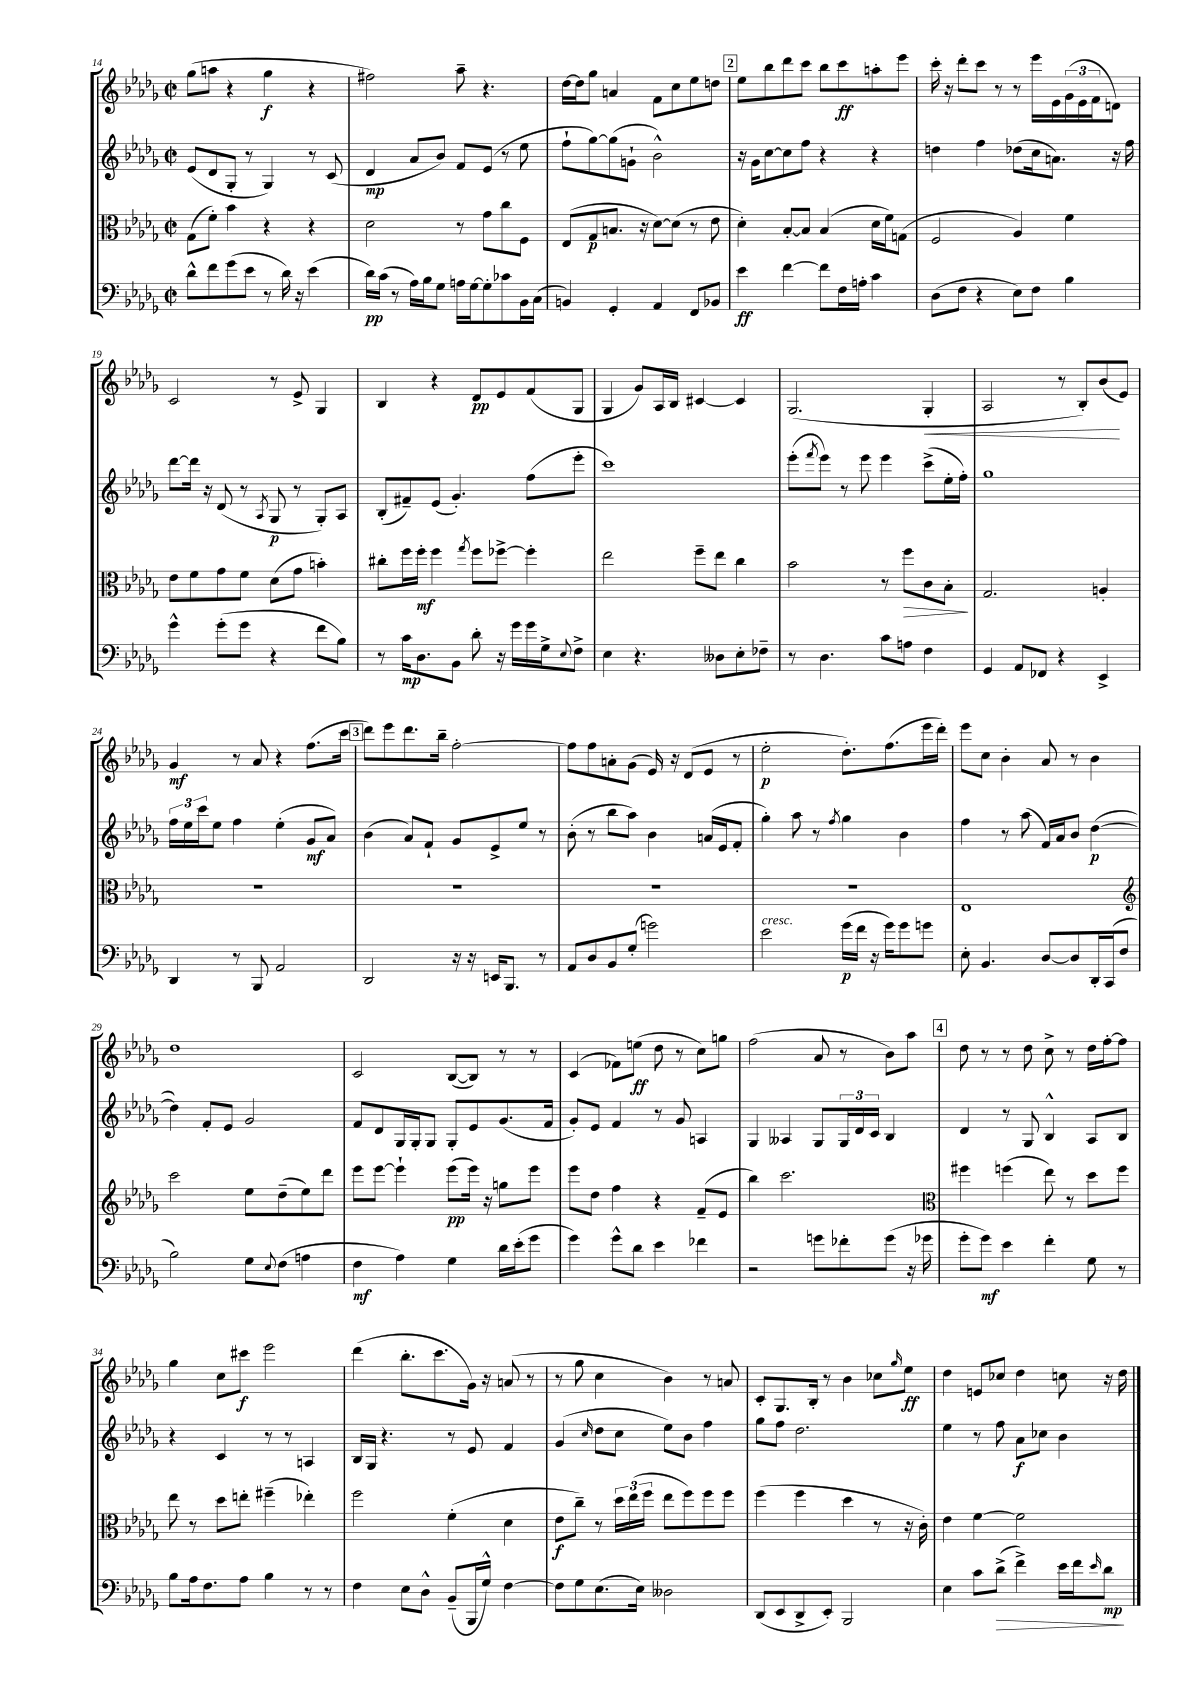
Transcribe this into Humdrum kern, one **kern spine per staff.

**kern	**dynam	**kern	**dynam	**kern	**dynam	**kern	**dynam
*part4	*part4	*part3	*part3	*part2	*part2	*part1	*part1
*staff4	*staff4	*staff3	*staff3	*staff2	*staff2	*staff1	*staff1
*clefF4	*	*clefC3	*	*clefG2	*	*clefG2	*
*k[b-e-a-d-g-]	*	*k[b-e-a-d-g-]	*	*k[b-e-a-d-g-]	*	*k[b-e-a-d-g-]	*
*M2/2	*	*M2/2	*	*M2/2	*	*M2/2	*
*met(c|)	*	*met(c|)	*	*met(c|)	*	*met(c|)	*
=14	=14	=14	=14	=14	=14	=14	=14
8d-^^\L	.	(8G-\L	.	(8e-/L	.	(8gg-\L	.
8f\	.	8f'\J)	.	8d-/	.	8aan\J	.
(8g-\	.	4b-\	.	8G-'/J	.	4r	.
8e-\J	.	.	.	8r	.	.	.
8r	.	4r	.	4G-/)	.	4gg-\	f
16d-\)	.	.	.	.	.	.	.
16r	.	.	.	.	.	.	.
(4e-\	.	4r	.	8r	.	4r	.
.	.	.	.	(8c/	.	.	.
=15	=15	=15	=15	=15	=15	=15	=15
16d-\LL)	pp	2d-\	.	4d-/	mp	2ff#X\)	.
(16c\JJ	.	.	.	.	.	.	.
8r	.	.	.	.	.	.	.
16A-\LL)	.	.	.	8a-/L	.	.	.
16B-\J	.	.	.	.	.	.	.
8G-\J	.	.	.	8b-/J)	.	.	.
16An\LL	.	8r	.	8f/L	.	8aa-~\	.
[16G-\J	.	.	.	.	.	.	.
8G-'\]	.	8g-\L	.	(8e-/J	.	4.r	.
8c-X\	.	8cc\	.	8r	.	.	.
16BB-\L	.	8F\J	.	8ee-\	.	.	.
(16C\JJ	.	.	.	.	.	.	.
=16	=16	=16	=16	=16	=16	=16	=16
4BBn/)	.	(8E-/L	.	8ff`\L	.	[16dd-\LL	.
.	.	.	.	.	.	16dd-\J]	.
.	.	8G-/	p	[8gg-\)	.	8gg-\J	.
4GG-'/	.	8.Bn/J	.	(8gg-\]	.	4an/	.
.	.	.	.	8gn`\J	.	.	.
.	.	16r	.	.	.	.	.
4AA-/	.	[8d-\L)	.	2b-^^\)	.	8f\L	.
.	.	(8d-\J]	.	.	.	8cc\	.
8FF/L	.	8r	.	.	.	8ee-\	.
8BB-X/J	.	8e-\	.	.	.	8ddn\J	.
!!LO:REH:place=s1:t=2
=17	=17	=17	=17	=17	=17	=17	=17
4e-\	ff	4d-'\)	.	16r	.	8ee-\L	.
.	.	.	.	16g-\KL	.	.	.
.	.	.	.	[8cc\	.	8bb-\	.
[4f\	.	[8B-'/L	.	8cc\]	.	8ddd-\	.
.	.	8B-/J]	.	8ff\J	.	8ccc\J	.
8f\L]	.	(4B-/	.	4r	.	8bb-\L	.
16F\L	.	.	.	.	.	8ccc\	ff
16An'\JJ	.	.	.	.	.	.	.
4c\	.	16d-\LL	.	4r	.	8aan'\	.
.	.	16f\J)	.	.	.	.	.
.	.	(8Gn\J	.	.	.	8eee-\J	.
=18	=18	=18	=18	=18	=18	=18	=18
(8D-\L	.	2F/	.	4ddn\	.	16ccc'\	.
.	.	.	.	.	.	16r	.
8F\J	.	.	.	.	.	8ddd-'\L	.
4r	.	.	.	4ff\	.	8ccc\J	.
.	.	.	.	.	.	8r	.
8E-\L)	.	4A-/)	.	(8dd-X\L	.	8r	.
8F\J	.	.	.	16cc\k	.	16eee-\LL	.
.	.	.	.	8.an\J)	.	16e-\	.
4B-\	.	4f\	.	.	.	(24g-\	.
.	.	.	.	.	.	24e-\	.
.	.	.	.	.	.	24f\J	.
.	.	.	.	16r	.	8dn\J)	.
.	.	.	.	16ff\	.	.	.
!!LO:LB:g=z
=19	=19	=19	=19	=19	=19	=19	=19
4g-^^\	.	8e-\L	.	[8ddd-\L	.	2c/	.
.	.	8f\	.	16ddd-\Jk]	.	.	.
.	.	.	.	16r	.	.	.
(8g-'\L	.	8g-\	.	(8d-/	.	.	.
8g-\J	.	8f\J	.	8r	.	.	.
.	.	.	.	8qA-/	.	.	.
4r	.	(8d-\L	.	8G-/	p	8r	.
.	.	8g-\J	.	8r	.	8e-^/	.
8f\L	.	4bn'\)	.	8G-'/L)	.	4G-/	.
8B-\J)	.	.	.	8A-/J	.	.	.
=20	=20	=20	=20	=20	=20	=20	=20
8r	.	8cc#X'\L	.	(8B-'/L	.	4B-/	.
16c\KL	mp	16ff\L	.	8f#X~/)	.	.	.
8.D-\	.	16ff'\JJ	mf	.	.	.	.
.	.	4ff\	.	(8e-/J	.	4r	.
8BB-\J	.	.	.	4.g-'/)	.	.	.
.	.	8qgg-/	.	.	.	.	.
8d-'\	.	8ff\L	.	.	.	8d-/L	pp
16r	.	[8ff-X^\J	.	.	.	8e-/	.
16g-\LL	.	.	.	.	.	.	.
16g-\	.	4ff-'\]	.	(8ff\L	.	(8f/	.
16G-^\J	.	.	.	.	.	.	.
8qqE-/	.	.	.	.	.	.	.
8F^\J	.	.	.	8eee-'\J	.	8G-/J	.
=21	=21	=21	=21	=21	=21	=21	=21
4E-\	.	2ee-\	.	1ccc)	.	4G-/	.
4.r	.	.	.	.	.	8g-/L)	.
.	.	.	.	.	.	16A-/L	.
.	.	.	.	.	.	16B-/JJ	.
.	.	8ff~\L	.	.	.	[4c#X/	.
8D--X\L	.	8ee-\J	.	.	.	.	.
8E-'\	.	4cc\	.	.	.	4c#/]	.
8F-X~\J	.	.	.	.	.	.	.
=22	=22	=22	=22	=22	=22	=22	=22
8r	.	2b-\	.	(8eee-'\L	.	(2.G-/	.
.	.	.	.	8qfff/	.	.	.
4.D-\	.	.	.	8eee-\J)	.	.	.
.	.	.	.	8r	.	.	.
.	.	.	.	8eee-\	.	.	.
8c\L	.	8r	.	4eee-\	.	.	.
!	!	!	!LO:HP:b	!	!	!	!
8An\J	.	8ff\L	>	.	.	.	.
!	!	!	!	!	!	!	!LO:HP:b
4F\	.	8c\	.	(8ccc^\L	.	4G-'/	<
.	.	8B-'\J	.	16ee-'\L	.	.	.
.	.	.	.	16ff'\JJ)	.	.	.
.	.	.	]	.	.	.	.
=23	=23	=23	=23	=23	=23	=23	=23
4GG-/	.	2.G-/	.	1gg-	.	2A-/	.
8AA-/L	.	.	.	.	.	.	.
8FF-X/J	.	.	.	.	.	.	.
4r	.	.	.	.	.	8r	.
.	.	.	.	.	.	8B-'/L)	.
4EE-^/	.	4An'/	.	.	.	(8b-/	.
.	.	.	.	.	.	8e-/J)	[
!!LO:LB:g=z
=24	=24	=24	=24	=24	=24	=24	=24
4DD-/	.	1r	.	24ff\LL	.	4g-/	mf
.	.	.	.	24ee-\	.	.	.
.	.	.	.	24ccc\J	.	.	.
.	.	.	.	8ee-\J	.	.	.
8r	.	.	.	4ff\	.	8r	.
8BBB-/	.	.	.	.	.	8a-/	.
2AA-/	.	.	.	(4ee-'\	.	4r	.
.	.	.	.	8g-/L	mf	(8.ff\L	.
.	.	.	.	8a-/J)	.	.	.
.	.	.	.	.	.	16ccc\Jk	.
!!LO:REH:place=s1:t=3
=25	=25	=25	=25	=25	=25	=25	=25
2DD-/	.	1r	.	(4b-\	.	8ddd-\L)	.
.	.	.	.	.	.	8eee-\	.
.	.	.	.	8a-/L)	.	8.ddd-\	.
.	.	.	.	8f`/J	.	.	.
.	.	.	.	.	.	16bb-~\Jk	.
16r	.	.	.	8g-/L	.	[2ff'\	.
16r	.	.	.	.	.	.	.
16EEn/KL	.	.	.	8e-^/	.	.	.
8.BBB-/J	.	.	.	.	.	.	.
.	.	.	.	8ee-/J	.	.	.
8r	.	.	.	8r	.	.	.
=26	=26	=26	=26	=26	=26	=26	=26
8AA-/L	.	1r	.	(8b-'\	.	8ff\L]	.
8D-/	.	.	.	8r	.	8ff\	.
8BB-/	.	.	.	8bb-\L	.	8an'\	.
(8G-'/J	.	.	.	8aa-\J)	.	(8g-\J	.
2gn\)	.	.	.	4b-\	.	16e-/)	.
.	.	.	.	.	.	16r	.
.	.	.	.	.	.	(8d-/L	.
.	.	.	.	(16an/LL	.	8e-/J	.
.	.	.	.	16e-/J	.	.	.
.	.	.	.	8f'/J	.	8r	.
=27	=27	=27	=27	=27	=27	=27	=27
!LO:TX:a:i:t=cresc.	!	!	!	!	!	!	!
2e-\	.	1r	.	4gg-'\)	.	2ee-'\	p
.	.	.	.	8aa-\	.	.	.
.	.	.	.	8r	.	.	.
.	.	.	.	8qff/	.	.	.
(16g-\LL	p	.	.	4gg-\	.	8.dd-'\L)	.
16f\JJ	.	.	.	.	.	.	.
16r	.	.	.	.	.	.	.
16g-\KL)	.	.	.	.	.	(8.ff\	.
8g-\	.	.	.	4b-\	.	.	.
8gn\J	.	.	.	.	.	16eee-\L	.
.	.	.	.	.	.	16ddd-'\JJ)	.
=28	=28	=28	=28	=28	=28	=28	=28
8E-'\	.	1E-	.	4ff\	.	8eee-\L	.
4.BB-/	.	.	.	.	.	8cc\J	.
.	.	.	.	8r	.	4b-'\	.
.	.	.	.	(8aa-\	.	.	.
[8D-/L	.	.	.	16f/LL)	.	8a-/	.
.	.	.	.	16a-/J	.	.	.
8D-/]	.	.	.	8b-/J	.	8r	.
16DD-'/L	.	.	.	([4dd-\	p	4b-\	.
(16CC/J	.	.	.	.	.	.	.
8F/J	.	.	.	.	.	.	.
!!LO:LB:g=z
=29	=29	=29	=29	=29	=29	=29	=29
*	*	*clefG2	*	*	*	*	*
2B-\)	.	2ccc\	.	4dd-\])	.	1dd-	.
.	.	.	.	8f'/L	.	.	.
.	.	.	.	8e-/J	.	.	.
8G-\L	.	8ee-\L	.	2g-/	.	.	.
8qqE-/	.	.	.	.	.	.	.
(8F\J	.	(8dd-~\	.	.	.	.	.
4An\	.	8ee-\)	.	.	.	.	.
.	.	8ddd-\J	.	.	.	.	.
=30	=30	=30	=30	=30	=30	=30	=30
4F\	mf	8eee-\L	.	8f/L	.	2c/	.
.	.	[8eee-\J	.	8d-/	.	.	.
4A-\)	.	4eee-`\]	.	16G-/L	.	.	.
.	.	.	.	16G-'/J	.	.	.
.	.	.	.	8G-/J	.	.	.
4G-\	.	(8eee-\L	pp	8G-'/L	.	([8B-/L	.
.	.	16eee-\Jk)	.	8e-/	.	8B-/J])	.
.	.	16r	.	.	.	.	.
16d-\LL	.	8ggn\L	.	(8.g-/	.	8r	.
(16e-'\J	.	.	.	.	.	.	.
8g-\J	.	8eee-\J	.	.	.	8r	.
.	.	.	.	16f/Jk	.	.	.
=31	=31	=31	=31	=31	=31	=31	=31
4g-\)	.	8eee-\L	.	8g-'/L)	.	(4c/	.
.	.	8dd-\J	.	8e-/J	.	.	.
8g-^^\L	.	4ff\	.	4f/	.	8f-X\L)	.
8d-\J	.	.	.	.	.	(8een\J	ff
4e-\	.	4r	.	8r	.	8dd-\	.
.	.	.	.	8g-/	.	8r	.
4f-X\	.	(8f~/L	.	4An/	.	8cc\L)	.
.	.	8e-/J	.	.	.	8ggn\J	.
=32	=32	=32	=32	=32	=32	=32	=32
2r	.	4bb-\)	.	4G-/	.	(2ff\	.
.	.	2.ccc\	.	4A--X/	.	.	.
8gn\L	.	.	.	8G-/L	.	8a-/	.
8f-X'\	.	.	.	24G-/L	.	8r	.
.	.	.	.	24d-/	.	.	.
.	.	.	.	24c/JJ	.	.	.
(8g\J	.	.	.	4B-/	.	8b-\L)	.
16r	.	.	.	.	.	8aa-\J	.
16g-X\	.	.	.	.	.	.	.
!!LO:REH:place=s1:t=4
=33	=33	=33	=33	=33	=33	=33	=33
*	*	*clefC3	*	*	*	*	*
8g-'\L	.	4ff#X\	.	4d-/	.	8dd-\	.
8g-\J)	mf	.	.	.	.	8r	.
4e-\	.	(4ffn\	.	8r	.	8r	.
.	.	.	.	8G-/	.	8dd-\	.
4f'\	.	8ee-\)	.	4B-^^/	.	8cc^\	.
.	.	8r	.	.	.	8r	.
8G-\	.	8dd-\L	.	8A-/L	.	16dd-\LL	.
.	.	.	.	.	.	[16ff'\J	.
8r	.	8ff\J	.	8B-/J	.	8ff\J]	.
!!LO:LB:g=z
=34	=34	=34	=34	=34	=34	=34	=34
8B-\L	.	8ee-\	.	4r	.	4gg-\	.
16A-\k	.	8r	.	.	.	.	.
8.F\	.	.	.	.	.	.	.
.	.	8dd-\L	.	4c/	.	8cc\L	.
8A-\J	.	8een'\J	.	.	.	8ccc#X\J	f
4B-\	.	(4ff#X~\	.	8r	.	2eee-\	.
.	.	.	.	8r	.	.	.
8r	.	4ee-X'\)	.	4An/	.	.	.
8r	.	.	.	.	.	.	.
=35	=35	=35	=35	=35	=35	=35	=35
4F\	.	2ff\	.	16B-/LL	.	(4ddd-\	.
.	.	.	.	16G-/JJ	.	.	.
.	.	.	.	4.r	.	.	.
8E-\L	.	.	.	.	.	8.bb-'\L	.
8D-^^\J	.	.	.	.	.	.	.
.	.	.	.	.	.	8.ccc\	.
(8BB-~/L	.	(4f'\	.	8r	.	.	.
16BBB-/L	.	.	.	8e-/	.	16g-\Jk)	.
16G-^^/JJ)	.	.	.	.	.	16r	.
[4F\	.	4d-\	.	4f/	.	(8an/	.
.	.	.	.	.	.	8r	.
=36	=36	=36	=36	=36	=36	=36	=36
8F\L]	.	8e-\L	f	(4g-/	.	8r	.
8G-\	.	8cc~\J)	.	.	.	8gg-\	.
.	.	.	.	16qqcc/	.	.	.
(8.E-\	.	8r	.	8dd-\L	.	4cc\	.
.	.	24dd-\LL	.	8cc\J	.	.	.
.	.	(24ee-\	.	.	.	.	.
16E-\Jk)	.	.	.	.	.	.	.
.	.	24ff\JJ	.	.	.	.	.
2D--X\	.	8ee-\L	.	8ee-\L)	.	4b-\)	.
.	.	8ff\)	.	8b-\J	.	.	.
.	.	8ff\	.	4ff\	.	8r	.
.	.	8ff\J	.	.	.	8an/	.
=37	=37	=37	=37	=37	=37	=37	=37
(8DD-/L	.	(4ff\	.	8gg-\L	.	8c'/L	.
8EE-/	.	.	.	8ff\J	.	8.G-/	.
8DD-^/	.	4ff\	.	2.dd-\	.	.	.
.	.	.	.	.	.	16B-'/Jk	.
8EE-'/J)	.	.	.	.	.	8r	.
2BBB-/	.	4dd-\	.	.	.	4b-\	.
.	.	8r	.	.	.	8cc-X\L	.
.	.	.	.	.	.	16qqgg-/	.
.	.	16r	.	.	.	8ee-\J	ff
.	.	16c'\)	.	.	.	.	.
=38	=38	=38	=38	=38	=38	=38	=38
4E-\	.	4e-\	.	4ee-\	.	4dd-\	.
8c\L	.	[4f\	.	8r	.	8en/L	.
!	!LO:HP:b	!	!	!	!	!	!
(8d-^\J	>	.	.	8ff\	.	8cc-X/J	.
4f^\)	.	2f\]	.	8a-\L	f	4dd-\	.
.	.	.	.	8cc-X\J	.	.	.
16e-\LL	.	.	.	4b-\	.	8ccn\	.
16f\J	.	.	.	.	.	.	.
16qqe-/	.	.	.	.	.	.	.
8d-\J	mp	.	.	.	.	16r	.
.	.	.	.	.	.	16dd-\	.
.	]	.	.	.	.	.	.
==	==	==	==	==	==	==	==
*-	*-	*-	*-	*-	*-	*-	*-
